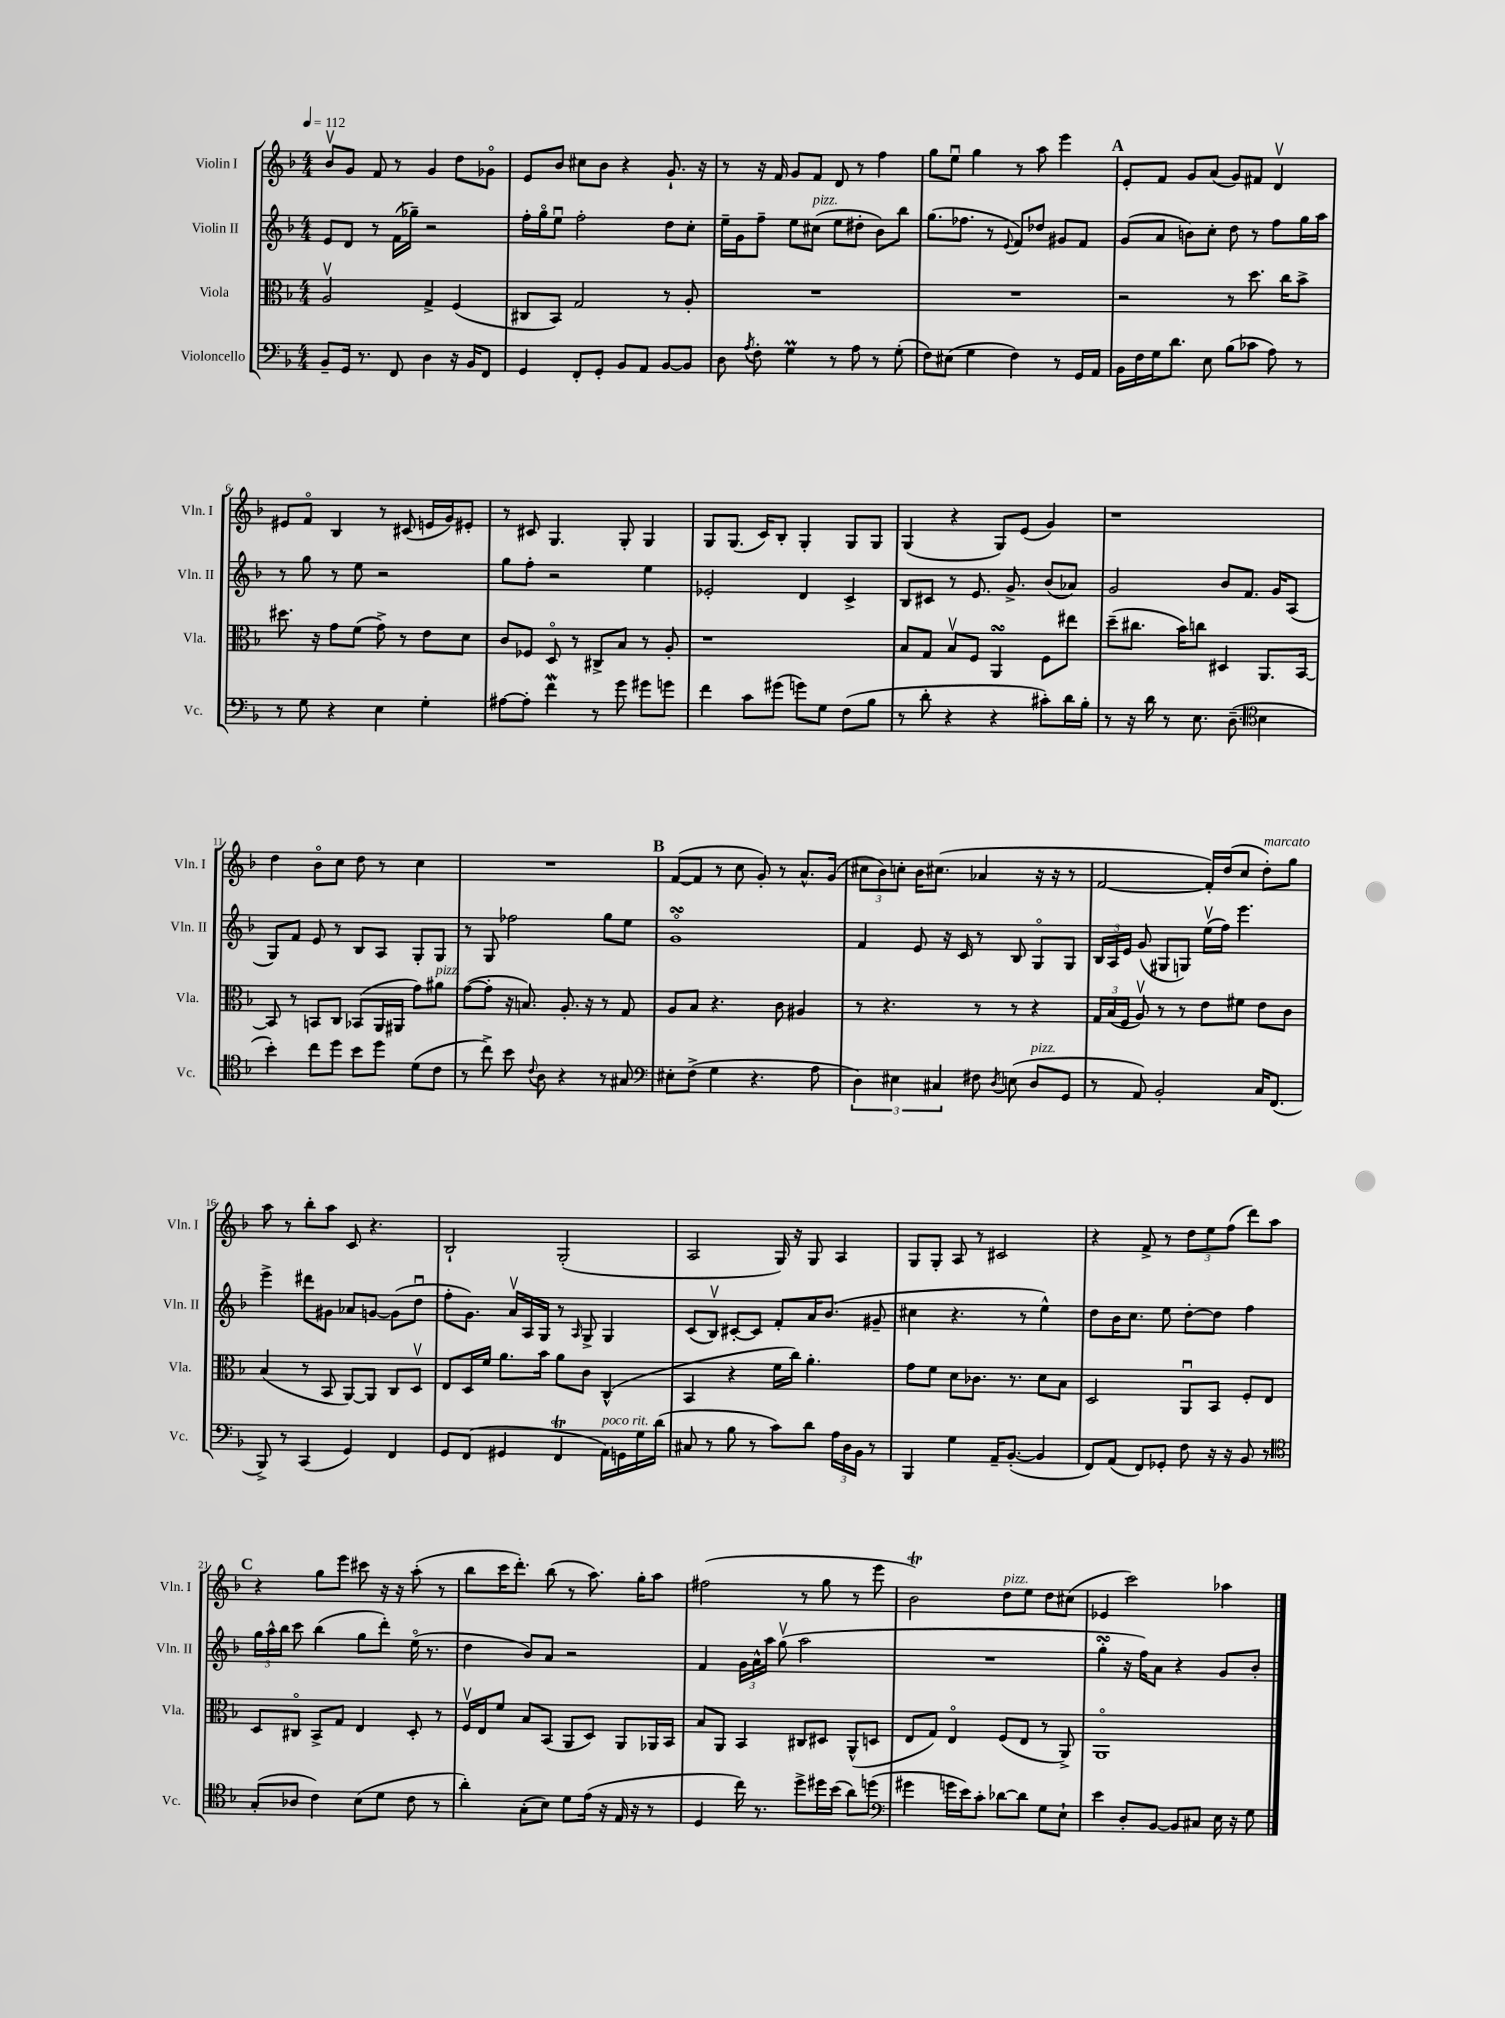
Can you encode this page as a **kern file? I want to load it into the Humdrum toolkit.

**kern	**kern	**kern	**kern
*staff4	*staff3	*staff2	*staff1
*clefF4	*clefC3	*clefG2	*clefG2
*k[b-]	*k[b-]	*k[b-]	*k[b-]
*M4/4	*M4/4	*M4/4	*M4/4
*MM112	*MM112	*MM112	*MM112
8BB-~	2Av	8e	8b-v
16GG	.	8d	8g
8.r	.	.	.
.	.	8r	8f
8FF	.	(16f	8r
.	.	16gg-~)	.
4D	4G^	2r	4g
16r	(4F	.	8dd
16BB-	.	.	.
8FF	.	.	8g-o
=	=	=	=
4GG	8C#	16ff'	8e
.	.	16ggo	.
.	8BB-)	8eeu	8b-
8FF'	2G	2ff'	8cc#
8GG'	.	.	8b-
8BB-	.	.	4r
8AA	.	.	.
[8BB-	8r	8dd	8.g`
8BB-]	8A'	8cc'	.
.	.	.	16r
=	=	=	=
8D	1r	16ee~	8r
.	.	16g	.
8qA	.	.	.
8F'	.	8ff~	16r
.	.	.	16f
4G	.	8ee	8g
.	.	(8cc#	8f
8r	.	8ee	8d
8A	.	8dd#'	8r
8r	.	8b-)	4ff
(8G'	.	8bb-	.
=	=	=	=
8F)	1r	(8.gg	8gg
(8E#	.	.	8eeu
.	.	8.ff-	.
4G	.	.	4gg
.	.	8r	.
.	.	8qqe	.
4F)	.	8f)	8r
.	.	8dd-	8aa
8r	.	8g#	4eee
16GG	.	8f	.
16AA	.	.	.
=	=	=	=
16BB-	2r	(8g	8e'
16F	.	.	.
16G	.	8a	8f
8.d	.	.	.
.	.	8b)	8g
8E	.	8cc'	(8a
(8B-	8r	8dd	8g)
8c-	8.dd	8r	8f#
8A)	.	8ff	4dv
.	16cc	.	.
8r	8b-^	16gg	.
.	.	16aa	.
=	=	=	=
8r	8.dd#	8r	8e#
8G	.	8gg	8fo
.	16r	.	.
4r	8g	8r	4B-
.	(8f	8ee	.
4E	8g^)	2r	8r
.	8r	.	(8c#
4G'	8e	.	16e
.	.	.	16g)
.	8d	.	8e#'
=	=	=	=
[8A#	8c	8gg	8r
8A#']	8F-	8ff'	8c#
4f	8Do	2r	4.G
.	8r	.	.
8r	8C#^	.	.
8g	8B-	.	8G'
8g#	8r	4ee	4G
8g	8A'	.	.
=	=	=	=
4f	1r	2e-'	8G
.	.	.	(8.G
8c	.	.	.
.	.	.	16c)
(8g#	.	.	8B-'
8g)	.	4d	4G'
8G	.	.	.
(8F	.	4c^	8G
8B-	.	.	8G
=	=	=	=
8r	8B-	8B-	(4G
8d'	8G	8c#	.
4r	8B-v	8r	4r
.	8F	8.e	.
4r	4AA	.	8G)
.	.	8.g^	.
.	.	.	(8e
8c#')	8F	(8b-	4g)
16d	8ee#	8a-)	.
16B-'	.	.	.
=	=	=	=
8r	(8dd~	2g	1r
16r	8.cc#	.	.
16d	.	.	.
8r	.	.	.
.	16b-)	.	.
8.E	8cc	.	.
.	4D#	8b-	.
(8.D~	.	.	.
.	.	8.f	.
*clefC4	*	*	*
4B-	8.AA	.	.
.	.	16g	.
.	.	(8A	.
.	[16BB-	.	.
=	=	=	=
4b-')	8BB-]	8G)	4dd
.	8r	8f	.
8cc	8BB	8e	8b-o
8dd	8C	8r	8cc
8b-	(8BB-	8B-	8dd
8dd	16AA	8A	8r
.	16AA#	.	.
(8d	8g)	8G'	4cc
8c	8a#	8G	.
=	=	=	=
8r	([8g	8r	1r
8cc^)	8g']	8G	.
8b-	16r	2ff-	.
.	8.B)	.	.
8qqc	.	.	.
8A	.	.	.
4r	8.A'	.	.
.	16r	.	.
8r	8r	8gg	.
8G#	8G	8ee	.
=	=	=	=
*clefF4	*	*	*
8E#'	8A	1go	([8f
(8F^	8B-	.	8f]
4G	4.r	.	8r
.	.	.	8cc
4.r	.	.	8g')
.	8c	.	8r
.	4A#	.	8.a^^
8A	.	.	.
.	.	.	(16g
=	=	=	=
6D)	8r	4f	12cc#
.	.	.	12b-)
.	4.r	.	.
6E#	.	.	12cc'
.	.	8e	16b-
.	.	.	(8.cc#
6C#	.	.	.
.	.	16r	.
.	.	16c	.
8F#	8r	8r	4a-
8qD	.	.	.
(8E	8r	8B-	.
8D	4r	8Go	16r
.	.	.	16r
8GG	.	8G	8r
=	=	=	=
8r	24G	24B-	[2f
.	(24B-	24A	.
.	24F	24e	.
8AA)	8Av)	(8g	.
2BB-'	8r	8G#	.
.	8r	8G)	.
.	8e	(16eev	16f'])
.	.	16ff)	(16dd
.	8f#	4.eee	8cc
16C	8e	.	8dd')
(8.FF	.	.	.
.	8c	.	8gg
=	=	=	=
8BBB-^)	(4B-	4eee^	8aa
8r	.	.	8r
(4CC	8r	8ddd#	8bb-'
.	8BB-	8g#	8aa
4GG)	[8AA)	8a-	8c
.	8AA]	[8g	4.r
4FF	8C	(8g]	.
.	8Dv	8ddu	.
=	=	=	=
8GG	8E	8ff'	2B-`
(8FF	16D	8.g)	.
.	16f	.	.
4GG#	8.a	.	.
.	.	16av	.
.	.	16A	.
.	16b-	16G	.
4FF	8a	8r	(2G'
.	.	16qqA	.
.	8c	8G^	.
16AA)	(4C^^	4G	.
16GG	.	.	.
16G	.	.	.
(16d	.	.	.
=	=	=	=
8C#	4BB-	(8c	2A
8r	.	8B-v)	.
8B-	4r	[8c#'	.
8r	.	8c#]	.
8c)	16f	8f'	16G)
.	16cc)	.	16r
8d	4.a'	16a	8G
.	.	(8.b-	.
24A	.	.	4A
24D	.	.	.
24BB-	.	.	.
8r	.	8g#~	.
=	=	=	=
4BBB-	8g	4cc#	8G
.	8f	.	8G'
4G	8d	4.r	8A
.	8.c-	.	8r
16AA~	.	.	2c#
([8.BB-'	8.r	.	.
.	.	8r	.
4BB-]	8d	4ee^^)	.
.	8B-	.	.
=	=	=	=
8FF)	2D	8dd	4r
(8AA	.	16b-	.
.	.	8.cc	.
8FF)	.	.	8f^
8GG-'	.	8ee	8r
8F	8AAu	[8dd'	12dd
.	.	.	12ee
16r	8BB-	8dd]	.
.	.	.	(12ff
16r	.	.	.
8BB-	8F'	4ff	8ddd)
8r	8E	.	8aa
=	=	=	=
*clefC4	*	*	*
(8G'	8D	24gg	4r
.	.	24aa^^	.
.	.	24bb-	.
8A-	8C#o	8ccc	.
4c)	8BB-^	(4bb-	8gg
.	8G	.	8eee
(8B-	4E	8gg	8ccc#
8d	.	8ddd')	16r
.	.	.	16r
8c	8D'	(16eeo	(8aa'
.	.	8.r	.
8r	8r	.	8r
=	=	=	=
4a')	16Fv	4dd	8bb-
.	16E	.	.
.	8f	.	16ccc
.	.	.	8.ddd')
(8G'	8B-	8b-)	.
8B-)	(8BB-	8a	(8bb-
8d	8AA	2r	8r
(16e	8D)	.	8.aa)
16r	.	.	.
16E	8AA	.	.
16r	.	.	16gg'
8r	16AA-	.	8aa
.	16BB-	.	.
=	=	=	=
4D	8B-	4f	(2ff#
.	8AA	.	.
16cc)	4BB-	24g	.
.	.	24a^^	.
8.r	.	.	.
.	.	24aa	.
.	.	(8ggv	.
8dd^	8C#	2aa	8r
16dd#	8D#	.	8gg
(16b-	.	.	.
8a)	(8AA^^	.	8r
(8dd	8D	.	8eee
=	=	=	=
*clefF4	*	*	*
4g#	8E	1r	2b-)
.	8G)	.	.
16g	4Eo	.	.
16e)	.	.	.
8c'	.	.	.
[8d-	(8F	.	8dd
8d-]	8E	.	8ee
8G	8r	.	8dd
8E`	8AA^)	.	(8cc#
=	=	=	=
4e	1AAo	4gg'	4e-
8D'	.	16r	2ccc)
.	.	16ff)	.
[8BB-	.	8a	.
8BB-]	.	4r	.
8C#	.	.	.
16E	.	8g	4aa-
16r	.	.	.
8G	.	8b-'	.
==	==	==	==
*-	*-	*-	*-
